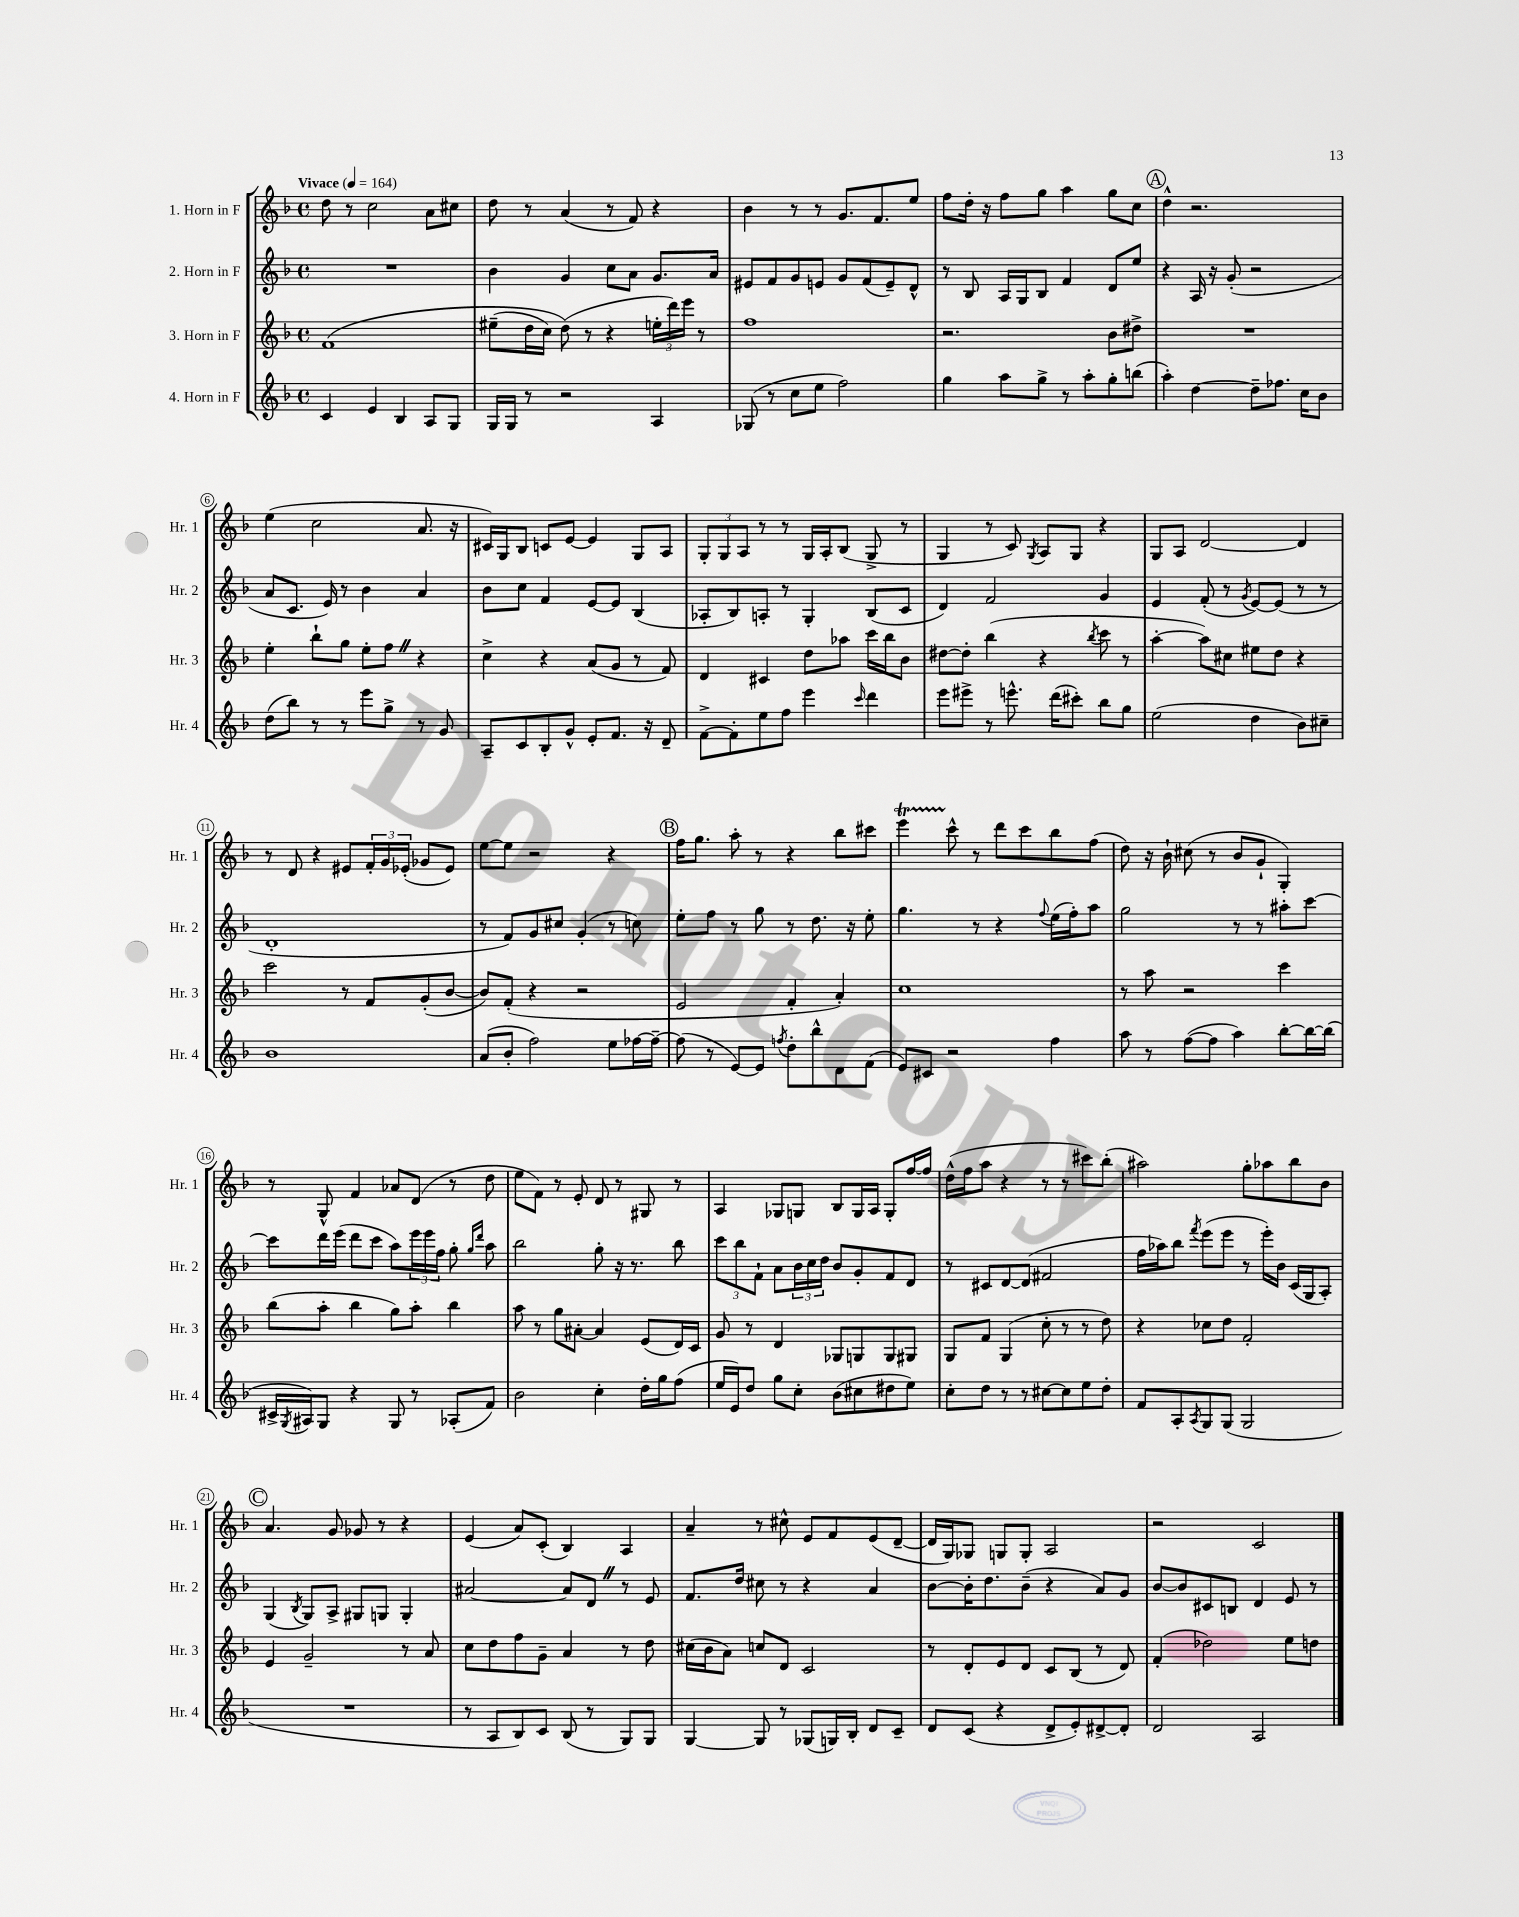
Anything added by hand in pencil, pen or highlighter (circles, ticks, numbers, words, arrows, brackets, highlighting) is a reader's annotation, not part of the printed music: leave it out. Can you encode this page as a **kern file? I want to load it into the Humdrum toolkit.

**kern	**kern	**kern	**kern
*staff4	*staff3	*staff2	*staff1
*clefG2	*clefG2	*clefG2	*clefG2
*k[b-]	*k[b-]	*k[b-]	*k[b-]
*M4/4	*M4/4	*M4/4	*M4/4
*met(c)	*met(c)	*met(c)	*met(c)
*MM164	*MM164	*MM164	*MM164
4c	&(1f	1r	8dd
.	.	.	8r
4e	.	.	2cc
4B-	.	.	.
8A	.	.	8a
8G	.	.	8cc#
=	=	=	=
16G	(8ee#~	4b-	8dd
16G	.	.	.
8r	16dd	.	8r
.	16cc)	.	.
2r	(8dd&)	4g	(4a
.	8r	.	.
.	4r	8cc	8r
.	.	8a	8f)
4A	24ee'	8.g	4r
.	24ddd)	.	.
.	24eee	.	.
.	8r	.	.
.	.	16a	.
=	=	=	=
(8G-	1ff	8e#	4b-
8r	.	8f	.
8cc	.	8g	8r
8ee	.	8e	8r
2ff)	.	8g	8.g
.	.	(8f	.
.	.	.	8.f
.	.	8e~)	.
.	.	8d^^	8ee
=	=	=	=
4gg	2.r	8r	8ff
.	.	8B-	16dd'
.	.	.	16r
8aa	.	16A	8ff
.	.	16G	.
8gg^	.	8B-	8gg
8r	.	4f	4aa
8aa'	.	.	.
8gg'	8b-	8d	8gg
(8bb	8dd#^	8ee	8cc
=	=	=	=
4aa')	1r	4r	4dd^^
[4dd	.	16A	2.r
.	.	16r	.
.	.	(8g'	.
8dd~]	.	2r	.
8.ff-	.	.	.
16cc	.	.	.
8b-	.	.	.
=	=	=	=
(8dd	4ee'	8a	(4ee
8bb-)	.	8.c	.
8r	8bb-`	.	2cc
.	.	16e)	.
8r	8gg	8r	.
8eee	8ee'	4b-	.
8gg^	8ff	.	.
8r	4r	4a	8.a
8g	.	.	.
.	.	.	16r
=	=	=	=
8A~	4cc^	8b-	16c#)
.	.	.	16G
8c	.	8cc	8B-
8B-'	4r	4f	8c
8g^^	.	.	[8e
8e'	(8a	[8e	4e]
8.f	8g	8e]	.
.	8r	(4B-	8G
16r	.	.	.
8d~	8f)	.	8A
=	=	=	=
[8f^	4d	8A-'	12G'
.	.	.	12G
8f']	.	8B-)	.
.	.	.	12A
8ee	4c#	8A'	8r
8ff	.	8r	8r
4eee	8dd	4G'	16G
.	.	.	16A'
.	8aa-	.	(8B-
16qqccc	.	.	.
4ddd	16ccc	(8B-	8G^
.	16bb-	.	.
.	8b-	8c	8r
=	=	=	=
8eee	[8dd#	4d)	4G
8eee#^	8dd#']	.	.
8r	(4bb-	2f	8r
8.eee^^	.	.	8c)
.	.	.	8qG
.	4r	.	8A
(16ddd	.	.	.
8ccc#')	.	.	8G
.	8qbb-	.	.
8bb-	8ccc	4g	4r
8gg	8r	.	.
=	=	=	=
(2ee	[4aa'	4e	8G
.	.	.	8A
.	8aa])	(8f'	[2d
.	8cc#	8r	.
.	.	8qg	.
4dd	8ee#	[8e)	.
.	8dd	(8e]	.
8b-)	4r	8r	4d]
8cc#~	.	8r	.
=	=	=	=
1b-	2ccc	1d'	8r
.	.	.	8d
.	.	.	4r
.	8r	.	8e#
.	8f	.	24f'
.	.	.	24g
.	.	.	(24e-'
.	(8g'	.	8g-
.	[8b-	.	8e-)
=	=	=	=
(8a	8b-])	8r	[8ee
8b-'	(8f'	8f)	8ee]
2ff)	4r	8g	2r
.	.	8cc#	.
.	2r	(4g'	.
8ee	.	8r	4r
[16ff-	.	8cc)	.
16ff-~_	.	.	.
=	=	=	=
(8ff-]	2e	8ee'	16ff
.	.	.	8.gg
8r	.	8ff	.
[8e)	.	8r	8aa'
8e]	.	8gg	8r
8qff	.	.	.
8dd'	4f'	8r	4r
8bb-^^	.	8.dd	.
8d	4a')	.	8bb-
.	.	16r	.
(8f	.	8ee'	8ccc#
=	=	=	=
8e)	1cc	4.gg	4eee
8c#	.	.	.
2r	.	.	8ccc^^
.	.	8r	8r
.	.	4r	8ddd
.	.	.	8ccc
.	.	8qqff	.
4ff	.	(16ee	8bb-
.	.	16ff')	.
.	.	8aa	(8ff
=	=	=	=
8aa	8r	2gg	8dd)
8r	8aa	.	16r
.	.	.	16b-`
([8ff	2r	.	(8cc#
8ff]	.	.	8r
4aa)	.	8r	8b-
.	.	8r	8g`
[8bb-'	4ccc	8aa#'	4G')
16bb-_	.	[8ccc	.
(16bb-]	.	.	.
=	=	=	=
16c#^	(8bb-	8ccc]	8r
8qG	.	.	.
16A#)	.	.	.
8G	8aa'	16ddd	8G^^
.	.	(16eee	.
4r	4bb-	8ddd	4f
.	.	8ccc	.
8G	8gg)	8aa)	8a-
8r	8aa'	24eee	(8d
.	.	24eee	.
.	.	24ff	.
(8A-'	4bb-	8gg'	8r
.	.	16qqgg	.
.	.	16qqddd	.
8f)	.	8aa	8dd
=	=	=	=
2b-	8aa	2bb-	8ee
.	8r	.	8f)
.	8gg	.	8r
.	[8a#'	.	8e'
4cc'	4a#]	8gg'	8d
.	.	16r	8r
.	.	8.r	.
16dd'	(8e	.	8G#
16gg	.	.	.
(8ff	16d)	8bb-	8r
.	16c	.	.
=	=	=	=
16ee	8g	12ccc	4A
16e)	.	.	.
.	.	12bb-	.
8dd	8r	.	.
.	.	12f`	.
8gg	4d	8a	8G-
8cc'	.	24b-	8G
.	.	24cc	.
.	.	24dd	.
(8b-	8G-	8b-	8B-
8cc#	8G	8g'	16G
.	.	.	16A
8dd#	8G	8f	8G'
8ee)	8G#	8d	[16ff
.	.	.	16ff]
=	=	=	=
8cc'	8G	8r	(16dd^^
.	.	.	16ff
8dd	8f	8c#	8aa
8r	(4G	[8d	4r
8r	.	(8d]	.
[8cc#	8cc'	2f#	8r
8cc#]	8r	.	8r
8ee	8r	.	8ccc#)
8dd'	8dd)	.	(8bb-'
=	=	=	=
8f	4r	16ff	2aa#)
.	.	16aa-)	.
8A'	.	8bb-	.
8qA	.	8qfff	.
8G	8cc-	(8eee	.
(8G	8dd	8eee	.
2G	2f'	8r	8gg'
.	.	16eee')	8aa-
.	.	16b-	.
.	.	(16c	8bb-
.	.	16G	.
.	.	8A')	8b-
=	=	=	=
1r	4e	(4G	4.a
.	.	8qB-	.
.	2g~	8G)	.
.	.	8A^	8g
.	.	8G#	8g-
.	.	8G	8r
.	8r	4G'	4r
.	8a	.	.
=	=	=	=
8r	8cc	[2a#	(4e
8A	8dd	.	.
8B-)	8ff	.	8a)
8c	8g~	.	(8c'
(8B-	4a	8a#]	4B-)
8r	.	8d	.
8G)	8r	8r	4A
8G	8dd	8e	.
=	=	=	=
[4G	(16cc#	8.f	4a~
.	16b-	.	.
.	8a)	.	.
.	.	16dd	.
8G]	8cc	8cc#	8r
8r	8d	8r	8cc#^^
(8G-	2c	4r	8e
16G)	.	.	8f
16B-'	.	.	.
8d	.	4a	(8e
8c~	.	.	[8d~
=	=	=	=
8d	8r	[8b-	16d]
.	.	.	16G)
(8c	8d'	16b-']	8G-
.	.	8.dd	.
4r	8e	.	8G
.	8d	(8b-~	8G'
8d^	8c	4r	2A
8e')	(8B-	.	.
[8d#^	8r	8a)	.
8d#']	8d)	8g	.
=	=	=	=
2d	(4f'	[8b-	2r
.	.	8b-]	.
.	2dd-)	8c#	.
.	.	8B	.
2A	.	4d	2c
.	8ee	8e	.
.	8dd	8r	.
==	==	==	==
*-	*-	*-	*-
